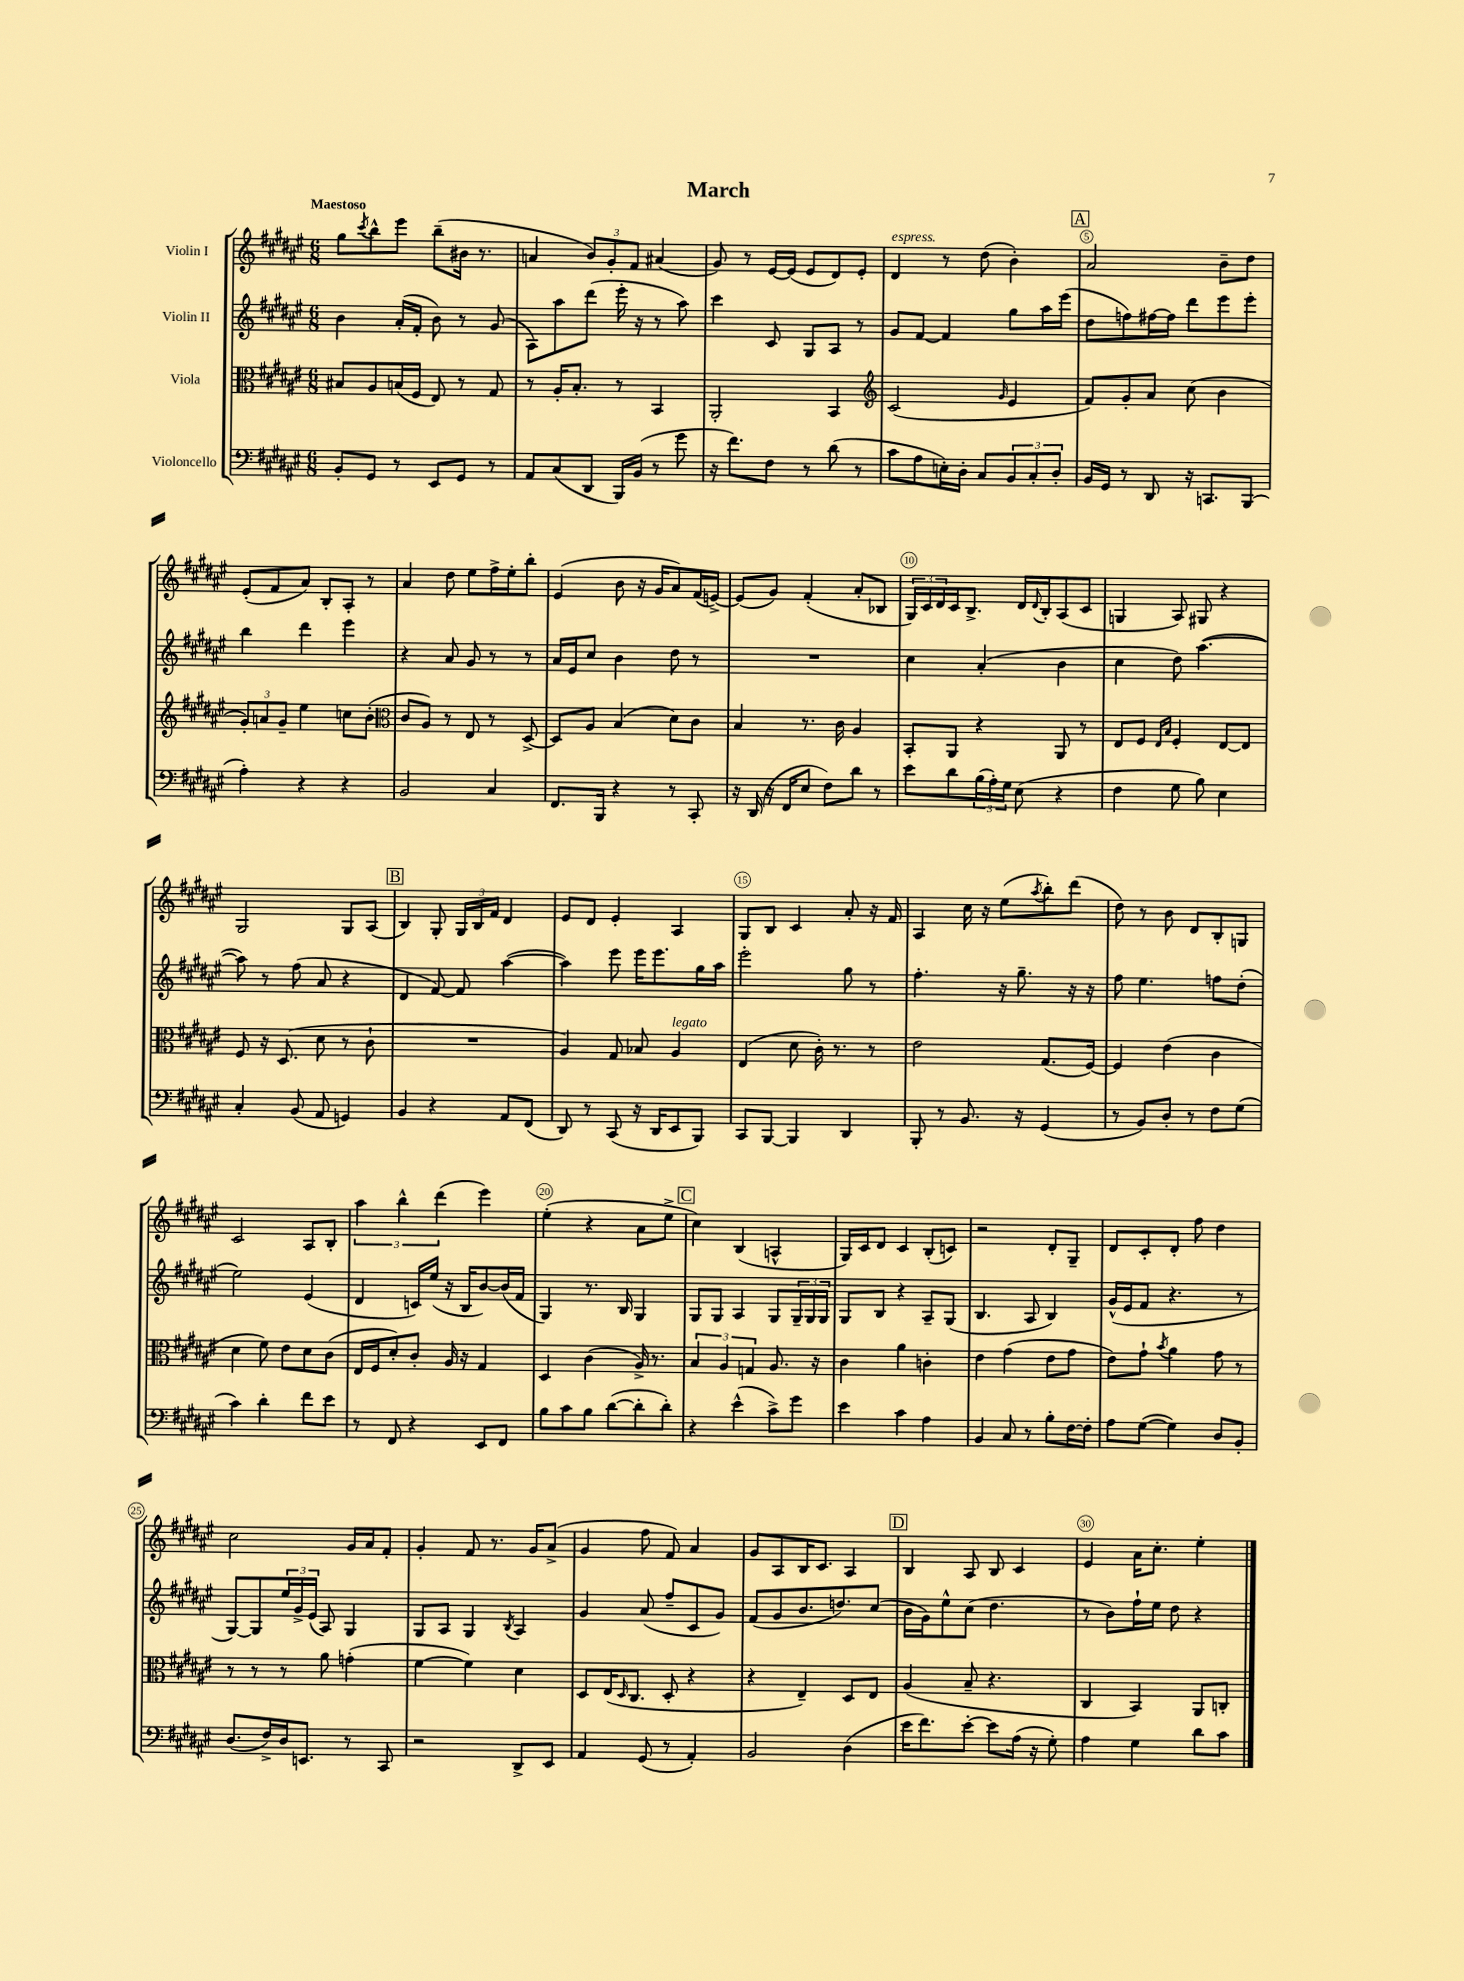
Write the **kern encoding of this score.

**kern	**kern	**kern	**kern
*staff4	*staff3	*staff2	*staff1
*clefF4	*clefC3	*clefG2	*clefG2
*k[f#c#g#d#a#e#]	*k[f#c#g#d#a#e#]	*k[f#c#g#d#a#e#]	*k[f#c#g#d#a#e#]
*M6/8	*M6/8	*M6/8	*M6/8
8BB'/L	8B#/L	4b\	8gg#\L
.	.	.	8qccc#/
8GG#/J	8A#/	.	8bb^^\
8r	(16B/L	(16a#'/LL	8eee#\J
.	16F#/JJ	16f#'/JJ	.
8EE#/L	8E#/)	8b\)	(8bb~\L
8GG#/J	8r	8r	16b#\Jk
.	.	.	8.r
8r	8G#/	(8g#/	.
=	=	=	=
8AA#/L	8r	8A#\L)	4a/
(8C#/	16A#'/LK	8aa#\	.
.	8.B'/J	.	.
8DD#/J	.	(8ddd#\J	12b/L)
.	.	.	12g#'/
16BBB/LL)	8r	16eee#'\	.
.	.	.	12f#/J
(16BB/JJ	.	16r	.
8r	4BB/	8r	(4a#/
8g#\	.	8aa#\)	.
=	=	=	=
16r	2AA#'/	4ccc#\	8g#/)
8.f#\L)	.	.	.
.	.	.	8r
8F#\J	.	8c#/	[16e#/LL
.	.	.	(16e#/]JJ
8r	.	8G#/L	8e#/L
(8d#\	4BB/	8A#/J	8d#/)
8r	.	8r	8e#'/J
=	=	=	=
*	*clefG2	*	*
8c#\L	(2c#/	8g#/L	4d#/
8A#\	.	[8f#/J	.
16E'\L)	.	4f#/]	8r
16D#'\JJ	.	.	.
8C#/L	.	.	(8dd#\
.	16qqg#/	.	.
12BB/	4e#/	8gg#\L	4b'\)
12C#'/	.	.	.
.	.	16aa#\L	.
12D#'/J	.	.	.
.	.	(16eee#\JJ	.
=	=	=	=
16BB/LL	8f#/L)	8dd#\L	2a#/
16GG#/JJ	.	.	.
8r	8g#'/	8ff\)	.
8DD#/	8a#/J	[16ff#\L	.
.	.	16ff#\]JJ	.
16r	(8cc#\	8ddd#\L	.
8.CC/L	.	.	.
.	4b\	8eee#\	8b~\L
(8BBB/J	.	8eee#'\J	8dd#\J
=	=	=	=
4A#'\)	12g#'/L)	4bb\	(8e#'/L
.	12a/	.	.
.	.	.	8f#/
.	12g#~/J	.	.
4r	4ee#\	4ddd#\	8a#/J)
.	.	.	8B'/L
4r	8cc\L	4eee#\	8A#'/J
.	(8b'\J	.	8r
=	=	=	=
*	*clefC3	*	*
2BB/	8c#/L	4r	4a#/
.	8A#/J)	.	.
.	8r	8a#/	8dd#\
.	8E#/	8g#/	8ee#\L
4C#/	8r	8r	16ff#^\L
.	.	.	16ee#'\J
.	[8D#^/	8r	8bb'\J
=	=	=	=
8.FF#/L	8D#/]L	16a#/LL	(4e#/
.	.	16e#/J	.
.	8A#/J	8cc#/J	.
16BBB/Jk	.	.	.
4r	(4B/	4b\	8b\
.	.	.	16r
.	.	.	16g#/LK
8r	8d#\L)	8dd#\	8a#/)
8CC#'/	8c#\J	8r	(16f#/L
.	.	.	[16e^/JJ)
=	=	=	=
16r	4B/	2.r	(8e/]L
(16DD#/	.	.	.
16r	.	.	8g#/J)
16FF#/LK	.	.	.
8E#/J	8.r	.	(4f#'/
8F#\L)	.	.	.
.	16c#\	.	.
8d#\J	4A#/	.	8a#'/L
8r	.	.	8B-/J
=	=	=	=
8e#\L	8BB'/L	4cc#\	24G#/LL)
.	.	.	24c#/
.	.	.	24d#/
8d#\	8AA#/J	.	16c#/J
.	.	.	8.B^/J
(24B\L	4r	(4a#'/	.
24A#'\)	.	.	.
24G#\JJ	.	.	.
(8E#\	.	.	16d#/LL
.	.	.	8qqd#/
.	.	.	16B'/J
4r	8AA#/	4b\	(8A#/
.	8r	.	8c#/J
=	=	=	=
4F#\	8E#/L	4cc#\	4G/
.	8F#/J	.	.
.	16qqE#/LL	.	.
.	16qqB/JJ	.	.
8G#\	4F#'/	8dd#\)	8A#/)
8B\)	.	([4.aa#\	8G#/
4E#\	[8E#/L	.	4r
.	8E#/]J	.	.
=	=	=	=
4C#'/	8F#/	8aa#\])	2G#/
.	16r	8r	.
.	(8.D#/	.	.
(8BB/	.	(8ff#\	.
8AA#/	8d#\	8a#/	.
4GG/)	8r	4r	8G#/L
.	8c#`\	.	(8A#/J
=	=	=	=
4BB/	2.r	4d#/	4B/)
4r	.	[8f#/)	8G#'/
.	.	8f#/]	24G#/LL
.	.	.	24B/
.	.	.	24f#/JJ
8AA#/L	.	([4aa#\	4d#/
(8FF#/J	.	.	.
=	=	=	=
8DD#/)	4A#/)	4aa#\])	8e#/L
8r	.	.	8d#/J
(8CC#/	8G#/	8eee#\	4e#'/
16r	8B-/	16eee#\LK	.
16DD#/LK	.	8.eee#\	.
8EE#/	4A#/	.	4A#/
8BBB/J)	.	16gg#\L	.
.	.	16aa#\JJ	.
=	=	=	=
8CC#/L	(4E#/	2eee#'\	8G#/L
[8BBB/J	.	.	8B/J
4BBB/]	8d#\	.	4c#/
.	16c#'\)	.	.
.	8.r	.	.
4DD#/	.	8gg#\	8a#'/
.	8r	8r	16r
.	.	.	16f#/
=	=	=	=
8BBB'/	2e#\	4.ff#'\	4A#/
8r	.	.	.
8.BB/	.	.	16cc#\
.	.	.	16r
.	.	16r	(8ee#\L
16r	.	8.gg#~\	.
.	.	.	8qaa#/
(4GG#/	(8.G#/L	.	8bb'\)
.	.	16r	(8ddd#\J
.	[16F#/Jk)	16r	.
=	=	=	=
8r	4F#/]	8ff#\	8dd#\)
8BB/L)	.	4.ee#\	8r
8D#'/J	(4e#\	.	8b\
8r	.	.	8d#/L
8F#\L	4c#\	8ff\L	8B'/
(8G#\J	.	(8dd#'\J	8G/J
=	=	=	=
4c#\)	4d#\	2ee#\)	2c#/
4d#'\	8f#\)	.	.
.	8e#\L	.	.
8f#\L	8d#\	(4e#/	8A#/L
8e#\J	(8c#\J	.	8B'/J
=	=	=	=
8r	16E#/LL	4d#/	6aa#\
.	16F#/J	.	.
8FF#/	8d#'/)	.	.
.	.	.	6bb^^\
4r	8c#'/J	16c/LL)	.
.	.	(16ee#/JJ	.
.	.	.	(6ddd#\
.	16A#/	16r	.
.	16r	16B/LK	.
8EE#/L	4G#/	[8b/)	4eee#\)
8FF#/J	.	(16b/]L	.
.	.	16f#/JJ	.
=	=	=	=
8B\L	4D#/	4G#/)	(4ee#'\
8c#\	.	.	.
8B\J	(4c#\	8.r	4r
([8d#\L	.	.	.
.	.	16B/	.
8d#'\]	16A#^/)	4G#/	8a#\L
.	8.r	.	.
8d#'\J)	.	.	8ee#^\J
=	=	=	=
4r	6B/	8G#/L	4cc#\)
.	.	8G#/J	.
.	6A#/	.	.
(4e#^^\	.	4A#/	(4B/
.	6G/	.	.
8c#^\L)	8.A#/	8G#/L	4A^^/
8g#\J	.	24G#~/L	.
.	.	24G#/	.
.	16r	.	.
.	.	24G#/JJ	.
=	=	=	=
4e#\	4c#\	8G#/L	16G#/LL)
.	.	.	16c#/J
.	.	8B/J	8d#/J
4c#\	4a#\	4r	4c#/
4A#\	4c'\	8A#~/L	(8B'/L
.	.	(8G#/J	8c/J)
=	=	=	=
4BB/	4e#\	4.B/	2r
8C#/	(4g#\	.	.
8r	.	8A#/	.
8B'\L	8e#\L	4B/)	8d#'/L
[16F#\L	8g#\J	.	8G#~/J
16F#'\]JJ	.	.	.
=	=	=	=
8A#\L	8e#\L)	(16g#^^/LL	8d#/L
.	.	16e#/J	.
([8G#\J	8g#`\J	8f#/J	8c#'/
.	8qb/	.	.
4G#\])	4a#\	4.r	8d#'/J
.	.	.	8ff#\
8D#/L	8g#\	.	4dd#\
8BB'/J	8r	8r	.
=	=	=	=
(8.D#/L	8r	[8G#/L)	2cc#\
.	8r	8G#/]	.
16F#^/L)	.	.	.
16D#/J	8r	24ee#/L	.
.	.	24g#^/	.
8.EE/J	.	.	.
.	.	(24e#/JJ	.
.	8a#\	8A#/)	.
8r	(4g'\	4G#/	16g#/LL
.	.	.	16a#/J
8CC#/	.	.	8f#'/J
=	=	=	=
2r	[4f#\	8G#/L	4g#'/
.	.	8A#/J	.
.	4f#\])	4G#/	8f#/
.	.	.	8.r
.	.	8qB/	.
8DD#^/L	4d#\	4A#/	.
.	.	.	16g#/LK
8EE#/J	.	.	(8a#^/J
=	=	=	=
4AA#/	8D#/L	4g#/	4g#/
.	(16E#/K	.	.
.	16qqD#/	.	.
.	8.C#/J	.	.
(8GG#/	.	(8a#/	8ff#\
8r	8D#'/	8ff#~/L	8f#/)
4AA#'/)	4r	8c#/	4a#/
.	.	8g#/J)	.
=	=	=	=
2BB/	4r	(8f#/L	8g#/L
.	.	8g#/	8A#/
.	4E#~/)	8.b/	16B/K
.	.	.	8.c#/J
.	.	8.dd/)	.
(4D#\	8D#/L	.	4A#/
.	8E#/J	(8cc#/J	.
=	=	=	=
16e#\LK	(4A#/	16b\LL	4B/
8.f#\)	.	16g#\J)	.
.	.	8ee#^^\	.
[8e#'\J	8B~/	(8cc#\J	8A#/
8e#\]L	4.r	4.dd#\	8B/
(16A#\Jk	.	.	4c#/
16r	.	.	.
8G#'\)	.	.	.
=	=	=	=
4A#\	4C#/	8r	4e#/
.	.	8b\L)	.
4G#\	4BB/)	16ff#`\L	16a#\LK
.	.	16ee#\JJ	8.cc#'\J
.	.	8dd#\	.
8d#\L	8AA#/L	4r	4ee#'\
8c#\J	8C'/J	.	.
==	==	==	==
*-	*-	*-	*-
